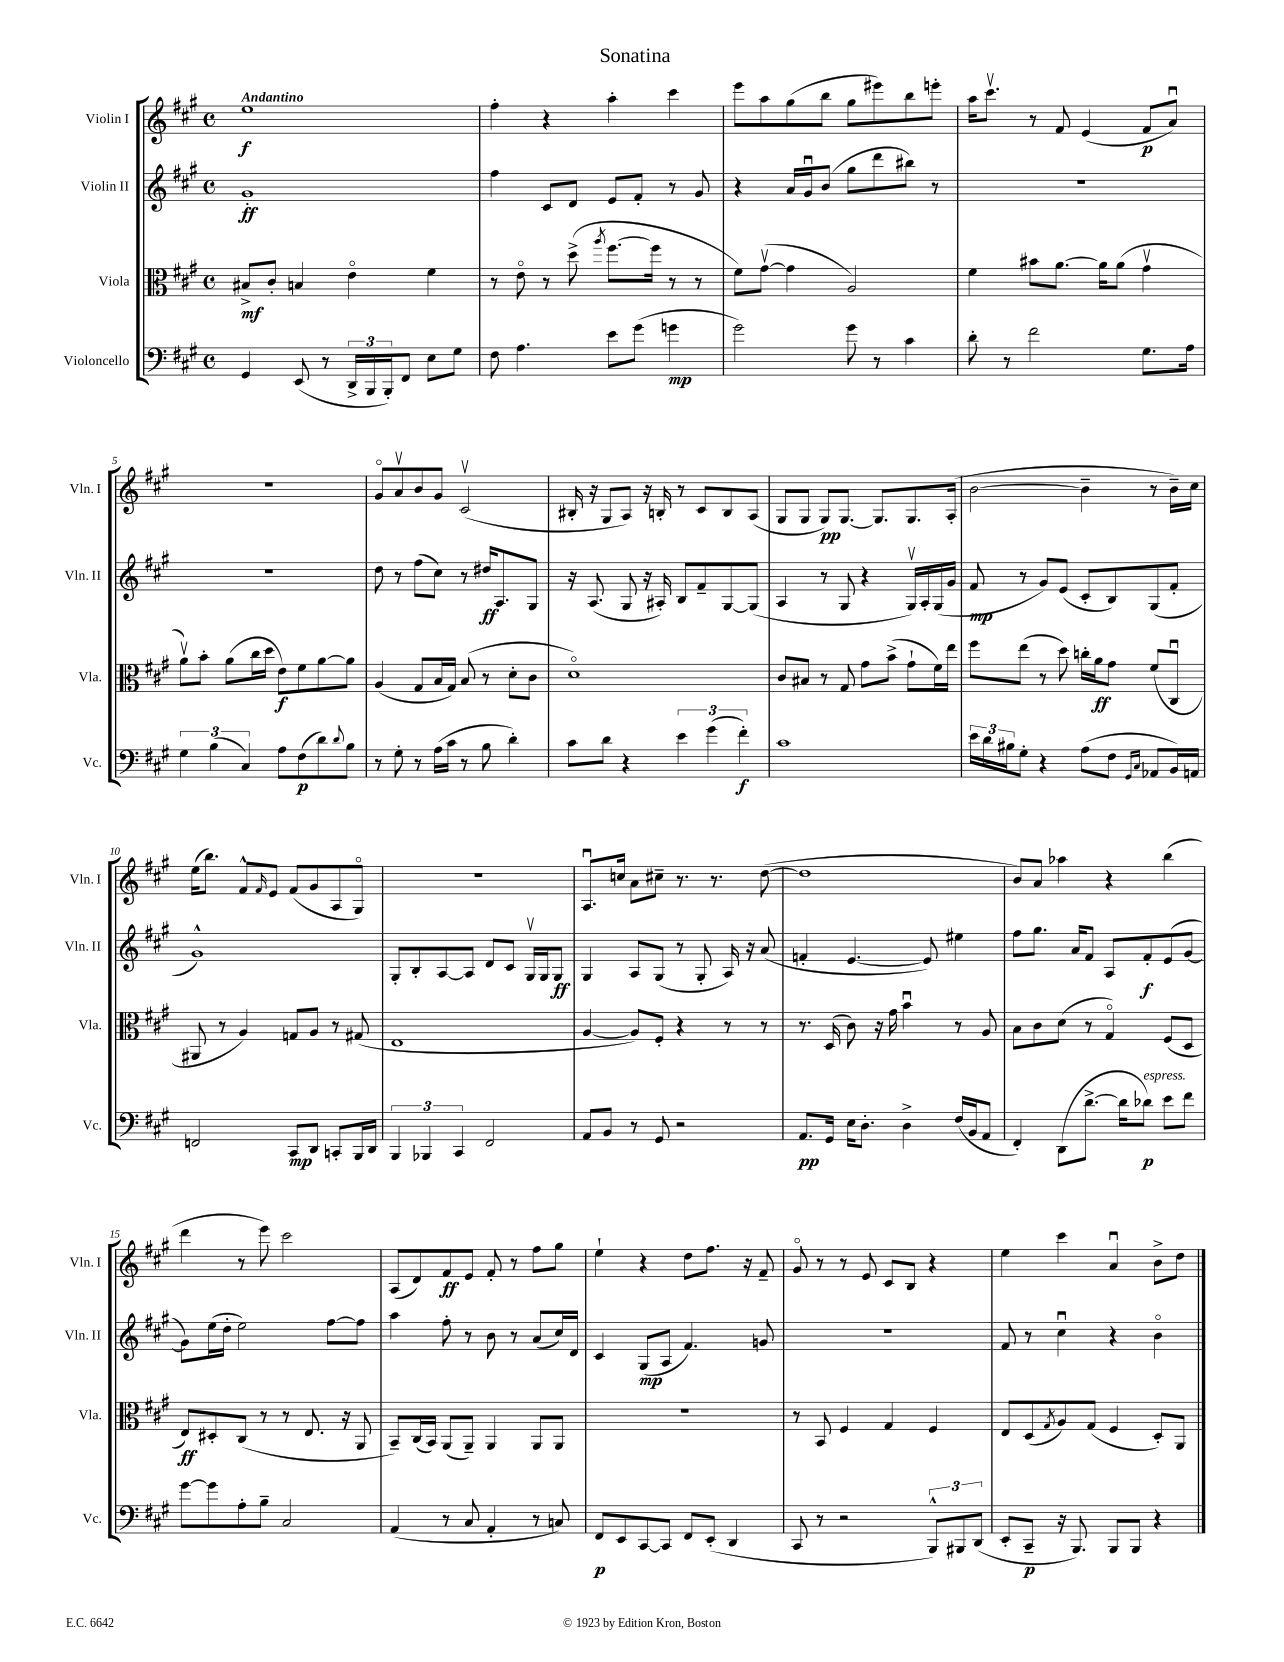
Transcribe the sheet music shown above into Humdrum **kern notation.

**kern	**kern	**kern	**kern
*staff4	*staff3	*staff2	*staff1
*clefF4	*clefC3	*clefG2	*clefG2
*k[f#c#g#]	*k[f#c#g#]	*k[f#c#g#]	*k[f#c#g#]
*M4/4	*M4/4	*M4/4	*M4/4
*met(c)	*met(c)	*met(c)	*met(c)
4GG#/	8B#^/L	1g#'	1ee
.	8c#'/J	.	.
(8EE/	4B/	.	.
8r	.	.	.
24DD^/LL	4eo\	.	.
24BBB/	.	.	.
24BBB'/J)	.	.	.
8FF#/J	.	.	.
8E\L	4f#\	.	.
8G#\J	.	.	.
=	=	=	=
8F#\	8r	4ff#\	4ff#'\
4.A\	8eo\	.	.
.	8r	8c#/L	4r
.	(8dd^\	8d/J	.
.	8qaa/	.	.
8e\L	[8.ff#\L	8e/L	4aa'\
(8g#\J	.	8f#'/J	.
.	16ff#\]Jk	.	.
4g\	8r	8r	4ccc#\
.	8r	8g#/	.
=	=	=	=
2g#\)	8f#\L)	4r	8eee\L
.	([8g#v\J	.	8aa\
.	4g#\]	16a/LL	(8gg#\
.	.	16g#u/J	.
.	.	(8b/J	8bb\J
8g#\	2A/)	8gg#\L	8gg#\L
8r	.	8ddd\	8eee#\)
4c#\	.	8bb#\J)	8bb\
.	.	8r	8eee'\J
=	=	=	=
8d'\	4f#\	1r	16aa\LK
.	.	.	8.ccc#v\J
8r	.	.	.
2f#\	8b#\L	.	8r
.	[8.a\J	.	8f#/
.	.	.	(4e/
.	16a\]LK	.	.
.	(8a\J	.	.
8.G#\L	4g#v\	.	8f#/L
.	.	.	8au/J)
16A\Jk	.	.	.
=	=	=	=
6G#\	8av\L)	1r	1r
.	8b'\J	.	.
(6B\	.	.	.
.	(8a\L	.	.
6C#/)	.	.	.
.	16cc#\L	.	.
.	16dd\JJ	.	.
8A\L	8e\L)	.	.
(8F#\	8f#\	.	.
8d\)	[8a\	.	.
8qqd/	.	.	.
8B\J	8a\]J	.	.
=	=	=	=
8r	(4A/	8dd\	8g#o/L
8G#'\	.	8r	8av/
8r	8G#/L	(8ff#\L	8b/
(16A\LL	16B/L	8cc#\J)	8g#/J
16c#\JJ	16G#/JJ)	.	.
8r	(8B/	8r	(2c#v/
8B\	8r	16dd#/LK	.
.	.	8.A/	.
4d'\)	8d'\L	.	.
.	8c#\J	8G#/J	.
=	=	=	=
8c#\L	1do)	16r	16B#'/
.	.	(8.A/	16r
8d\J	.	.	8G#/L
4r	.	8G#/	8A/J)
.	.	16r	16r
.	.	16A#'/)	16B'/
6e\	.	8B/L	8r
.	.	8f#~/	8c#/L
(6g#\	.	.	.
.	.	[8G#/	8B/
6f#'\)	.	.	.
.	.	(8G#/]J	(8A/J
=	=	=	=
1c#	8c#/L	4A/	8G#/L
.	8B#/J	.	8G#/J
.	8r	8r	8G#/L)
.	8G#/	8G#/	[8.G#/J
.	8g#\L	4r	.
.	.	.	8.G#/]L
.	(8b^\J	.	.
.	8g#`\L	16G#v/LL)	8.G#/
.	.	16A'/	.
.	16f#\L)	(16G#/	.
.	16ee\JJ	16g#/JJ	(16A'/Jk
=	=	=	=
24e\LL	8ff#\L	8f#/	[2b\
24d\	.	.	.
24B#\J	.	.	.
8G#'\J	(8ee\J	8r	.
4r	8r	8g#/L)	.
.	8dd\)	(8e/J	.
(8A\L	16cc'\LL	8c#'/L	4b~\]
.	16a\J	.	.
8F#\J	8g#\J	8B/)	.
16qqGG#/LL	.	.	.
16qqC#/JJ	.	.	.
8AA-/L	(8f#/L	(8G#/	8r
16BB/L)	8C#u/J	8f#'/J	16b~\LL)
16AA/JJ	.	.	16cc#\JJ
=	=	=	=
2FF/	8AA#/	1g#^^)	(16ee\LK
.	.	.	8.bb\J)
.	8r	.	.
.	4A/)	.	8f#^^/L
.	.	.	16qqf#/
.	.	.	8e/J
8CC#/L	8G/L	.	(8f#/L
8DD/J	8A/J	.	8g#/
8CC'/L	8r	.	8A/
16BBB/L	(8G#/	.	8G#o/J)
16DD/JJ	.	.	.
=	=	=	=
6BBB/	1E	8G#'/L	1r
.	.	8B'/	.
6BBB-/	.	.	.
.	.	[8A/	.
6CC#/	.	.	.
.	.	8A/]J	.
2FF#/	.	8d/L	.
.	.	8c#/J	.
.	.	16G#v/LL	.
.	.	16G#/J	.
.	.	8G#/J	.
=	=	=	=
8AA/L	[4A/	4G#/	8.Au/L
8BB/J	.	.	.
.	.	.	16cc/Jk
8r	8A/]L)	8A/L	8a\L
8GG#/	8F#'/J	(8G#/J	8cc#~\J
2r	4r	8r	8.r
.	.	8G#'/	.
.	.	.	8.r
.	8r	16A/)	.
.	.	16r	.
.	8r	(8a/	([8dd\
=	=	=	=
8.AA/L	8.r	4f'/	1dd]
16GG#/Jk	(16D/	.	.
16E\LK	8c#\)	[4.e/	.
8.D'\J	.	.	.
.	16r	.	.
.	16g#\	.	.
4D^\	4bu\	.	.
.	.	8e/])	.
(16F#/LL	8r	4ee#\	.
16BB/J	.	.	.
8AA/J	8A/	.	.
=	=	=	=
4FF#'/)	8B\L	8ff#\L	8b/L)
.	8c#\	8.gg#\J	8a/J
(8DD\L	(8d\J	.	4aa-\
.	.	16a/LK	.
[8.d^\J	8r	8f#/J	.
.	4G#o/)	8A/L	4r
16d\]LK	.	.	.
8d-\J)	.	8f#'/	.
8e\L	(8F#/L	(8e/	(4bb\
8f#\J	8D/J	[8g#/J	.
=	=	=	=
[8g#\L	8E/L)	8g#\]L)	4ddd\
8g#\]	8D#'/	(16ee\L	.
.	.	16dd'\JJ	.
8A'\	(8C#/J	2ee\)	8r
8B~\J	8r	.	8eee\)
2C#/	8r	.	2ccc#\
.	8.E/	.	.
.	.	[8ff#\L	.
.	16r	.	.
.	8AA/	8ff#\]J	.
=	=	=	=
(4AA/	8BB~/L)	4aa\	(8A/L
.	(16C#/L	.	8d/)
.	16BB/JJ)	.	.
8r	(8AA/L	8ff#'\	8f#/
8C#/	8AA~/J)	8r	8e/J
4AA'/	4AA/	8b\	8f#'/
.	.	8r	8r
8r	8AA/L	(8a/L	8ff#\L
8C/)	8AA/J	16cc#/L)	8gg#\J
.	.	16d/JJ	.
=	=	=	=
8FF#/L	1r	4c#/	4ee`\
8EE/	.	.	.
[8CC#/	.	(8G#/L	4r
8CC#/]J	.	8A/J	.
8FF#/L	.	4.f#/)	8dd\L
(8EE'/J	.	.	8.ff#\J
4DD/	.	.	.
.	.	.	16r
.	.	8g/	8f#~/
=	=	=	=
8CC#/	8r	1r	8g#o/
8r	8BB/	.	8r
2r	4F#/	.	8r
.	.	.	8e/
.	4G#/	.	8c#/L
.	.	.	8B/J
12BBB^^/L)	4F#/	.	4r
12BBB#/	.	.	.
(12DD/J	.	.	.
=	=	=	=
8EE'/L	8E/L	8f#/	4ee\
8CC#~/J	(8D/	8r	.
.	8qG#/	.	.
16r	8A/)	4cc#u\	4ccc#\
8.BBB/)	.	.	.
.	(8G#/J	.	.
8BBB/L	4F#/	4r	4au/
8BBB/J	.	.	.
4r	8D'/L)	4bo\	8b^\L
.	8AA/J	.	8dd\J
==	==	==	==
*-	*-	*-	*-
